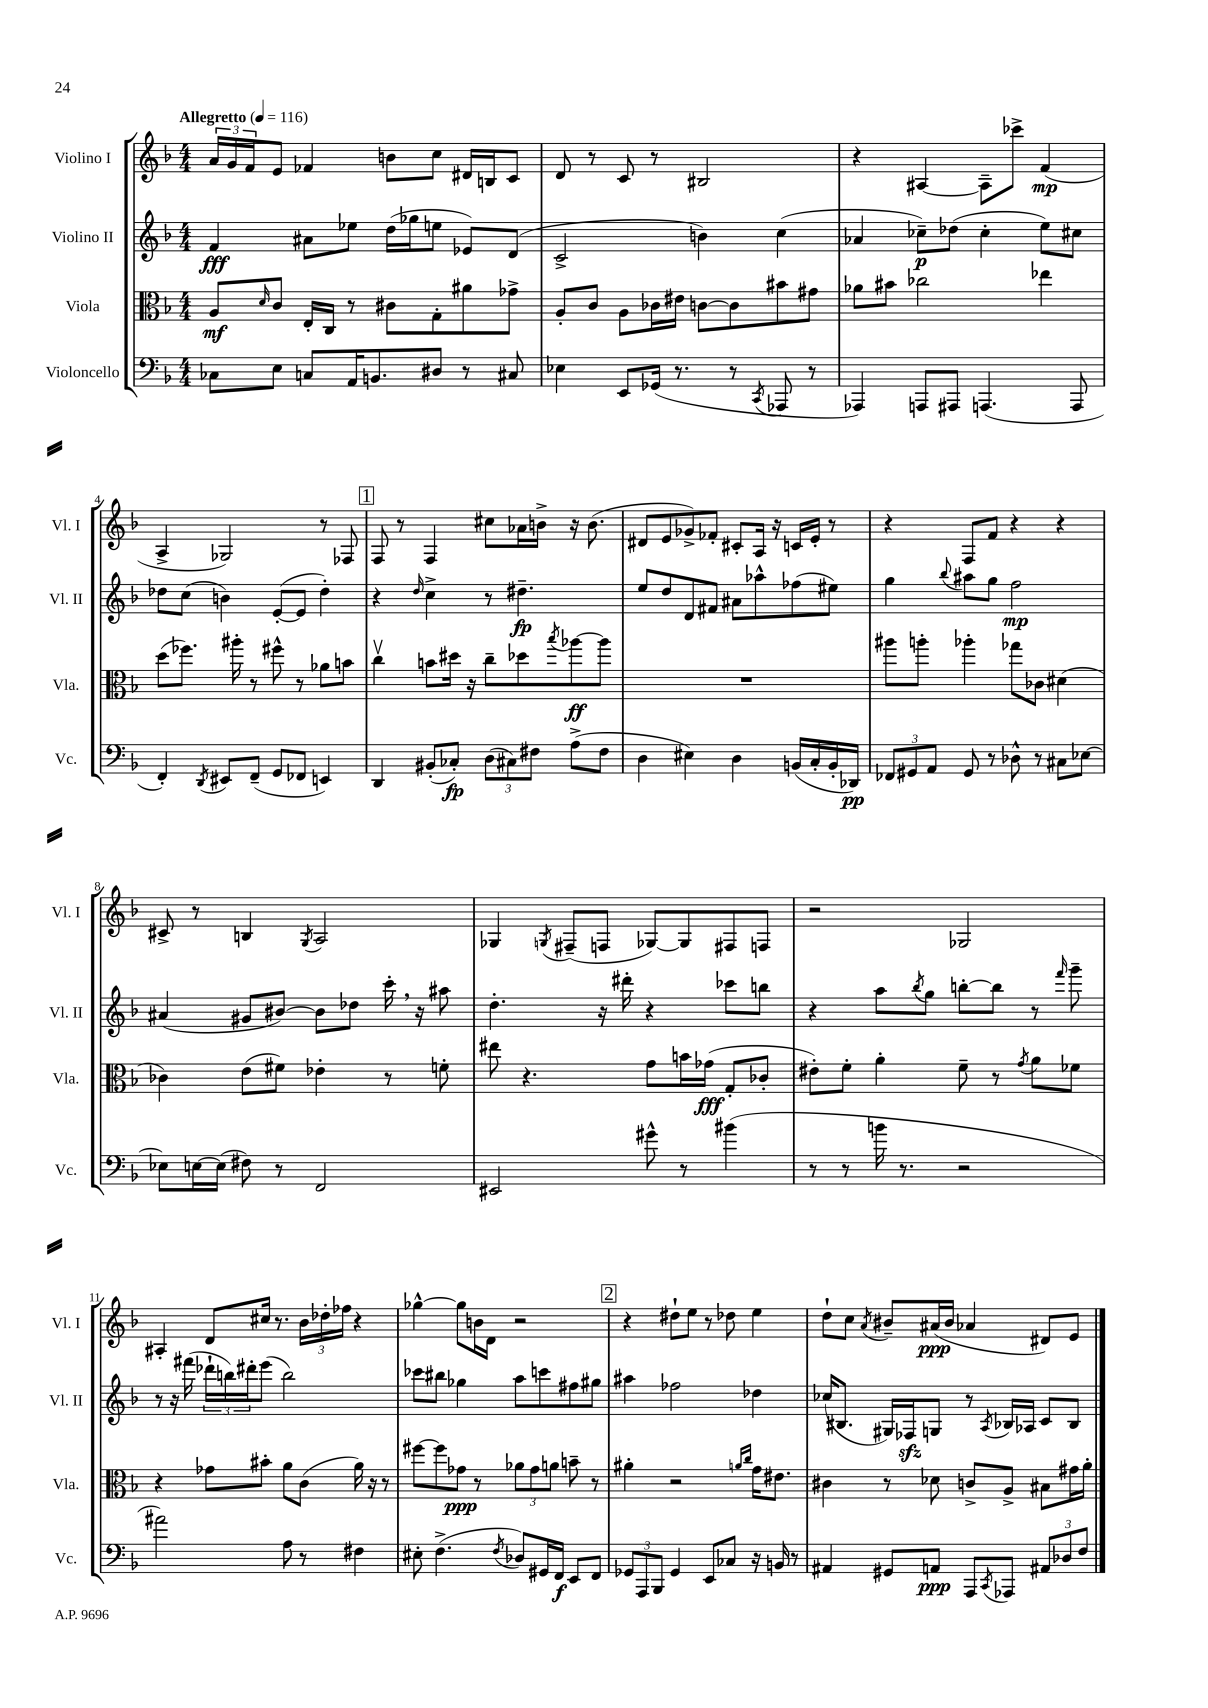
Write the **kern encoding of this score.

**kern	**kern	**kern	**kern
*staff4	*staff3	*staff2	*staff1
*clefF4	*clefC3	*clefG2	*clefG2
*k[b-]	*k[b-]	*k[b-]	*k[b-]
*M4/4	*M4/4	*M4/4	*M4/4
*MM116	*MM116	*MM116	*MM116
8C-	8A	4f	24a
.	.	.	24g
.	.	.	24f
.	16qqd	.	.
8E	8c	.	8e
8C	16E'	8a#	4f-
.	16C	.	.
16AA	8r	8ee-	.
8.BB	.	.	.
.	8c#	(16dd	8b
.	.	16gg-	.
8D#	8G'	8ee	8cc
8r	8a#	8e-)	16d#
.	.	.	16B
8C#	8g-^	(8d	8c
=	=	=	=
4E-	8A'	2c^	8d
.	8c	.	8r
8EE	8A	.	8c
(16GG-	16c-	.	8r
8.r	16e#	.	.
.	[8c	4b)	2B#
8r	8c]	.	.
8qCC	.	.	.
8AAA-	8b#	(4cc	.
8r	8g#	.	.
=	=	=	=
4AAA-)	8a-	4a-	4r
.	8b#	.	.
8AAA	2cc-	8cc-~)	[4A#
8AAA#	.	(8dd-	.
(4.AAA	.	4cc-'	8A#~]
.	.	.	8ccc-^
.	4ee-	8ee)	(4f
8AAA	.	8cc#	.
=	=	=	=
4FF')	(8dd	8dd-	4A^
.	8.ff-)	(8cc	.
8qDD	.	.	.
8EE#	.	4b)	2G-)
.	16aa#'	.	.
(8FF~	8r	.	.
8GG	8ff#^^	([8e'	.
8FF-	8r	8e]	.
4EE)	8a-	4dd-')	8r
.	8b	.	8F-
=	=	=	=
4DD	4ccv	4r	8F
.	.	.	8r
.	.	16qqdd	.
(8BB#'	8b	4cc^	4F
8C-')	16dd#	.	.
.	16r	.	.
(12D	8cc~	8r	8cc#
12C#)	.	.	.
.	8dd-	4.dd#~	16a-
12F#	.	.	.
.	.	.	16b^
.	8qbb-	.	.
(8A^	[8aa-	.	16r
.	.	.	(8.b
8F#	8aa-]	.	.
=	=	=	=
4D	1r	8ee	8d#
.	.	8dd	8e
4E#)	.	8d	8g-^)
.	.	8f#	8f-'
4D	.	8a#	8c#'
.	.	8aa-^^	16A
.	.	.	16r
(16BB	.	(8ff-	16c
16C'	.	.	16e'
16BB'	.	8ee#)	8r
16DD-)	.	.	.
=	=	=	=
12FF-	8aa#	4gg	4r
12GG#	.	.	.
.	8aa'	.	.
12AA	.	.	.
.	.	8qqbb-	.
8GG#	4aa-'	8aa#	8F
8r	.	8gg	8f
8D-^^	8gg-	2ff	4r
8r	8c-	.	.
8C#	(4d#	.	4r
[8E-	.	.	.
=	=	=	=
8E-]	4c-)	(4a#	8c#^
[16E	.	.	8r
(16E]	.	.	.
8F#)	(8e	8g#	4B
8r	8f#)	[8b#)	.
.	.	.	8qG
2FF	4e-'	8b#]	2A
.	.	8dd-	.
.	8r	16ccc'	.
.	.	16r	.
.	8f'	8aa#	.
=	=	=	=
2EE#	8ee#	4.dd'	4G-
.	4.r	.	.
.	.	.	8qG
.	.	.	(8F#~
.	.	16r	8F
.	.	16ddd#'	.
8g#^^	8g	4r	[8G-)
8r	16b	.	8G-]
.	(16g-	.	.
(4b#	8G'	8ccc-	8F#
.	8c-'	8bb	8F
=	=	=	=
8r	8e#')	4r	2r
8r	8f'	.	.
16b	4a'	8aa	.
8.r	.	.	.
.	.	8qbb-	.
.	.	8gg	.
2r	8f~	[8bb'	2G-
.	8r	8bb]	.
.	8qg	.	.
.	8a	8r	.
.	.	16qqfff	.
.	8f-	8ggg~	.
=	=	=	=
2a#)	4r	8r	4A#'
.	.	16r	.
.	.	(16fff#	.
.	8g-	24ddd-`	8d
.	.	24bb)	.
.	.	24ddd#'	.
.	8b#'	(8eee	16cc#
.	.	.	8.r
8A	8a	2bb)	.
8r	(8c	.	24b-
.	.	.	24dd-'
.	.	.	24ff-
4F#	16a)	.	4r
.	16r	.	.
.	8r	.	.
=	=	=	=
8E#'	[8ff#	8ccc-	[4gg-^^
(4.F^	8ff#]	8bb#	.
.	8g-	4gg-	8gg-]
.	8r	.	16b
.	.	.	16d
8qF	.	.	.
8D-)	12a-	8aa	2r
.	12g-	.	.
16GG#	.	8ccc	.
.	12a	.	.
16FF	.	.	.
8EE	8b~	8ff#	.
8FF	8r	8gg#	.
=	=	=	=
12GG-	4a#'	4aa#	4r
12AAA	.	.	.
12BBB-	.	.	.
4GG-	2r	2ff-	8dd#`
.	.	.	8ee
8EE	.	.	8r
8C-	.	.	8dd-
.	16qqa	.	.
.	16qqcc	.	.
16r	16g	4dd-	4ee
16BB	8.e#	.	.
8r	.	.	.
=	=	=	=
4AA#	4c#	(16cc-	8dd`
.	.	8.B#	.
.	.	.	8cc
.	.	.	8qa
8GG#	8r	16G#)	8b#~
.	.	16F-	.
8AA	8d-	8G	(16a#
.	.	.	16b#
8AAA	8c^	8r	4a-
8qCC	.	8qA	.
8AAA-	8A^	16B-	.
.	.	16A-	.
12AA#	8B#	8c	8d#)
12D-	.	.	.
.	16g#	8B-	8e
12F	.	.	.
.	16a'	.	.
==	==	==	==
*-	*-	*-	*-
